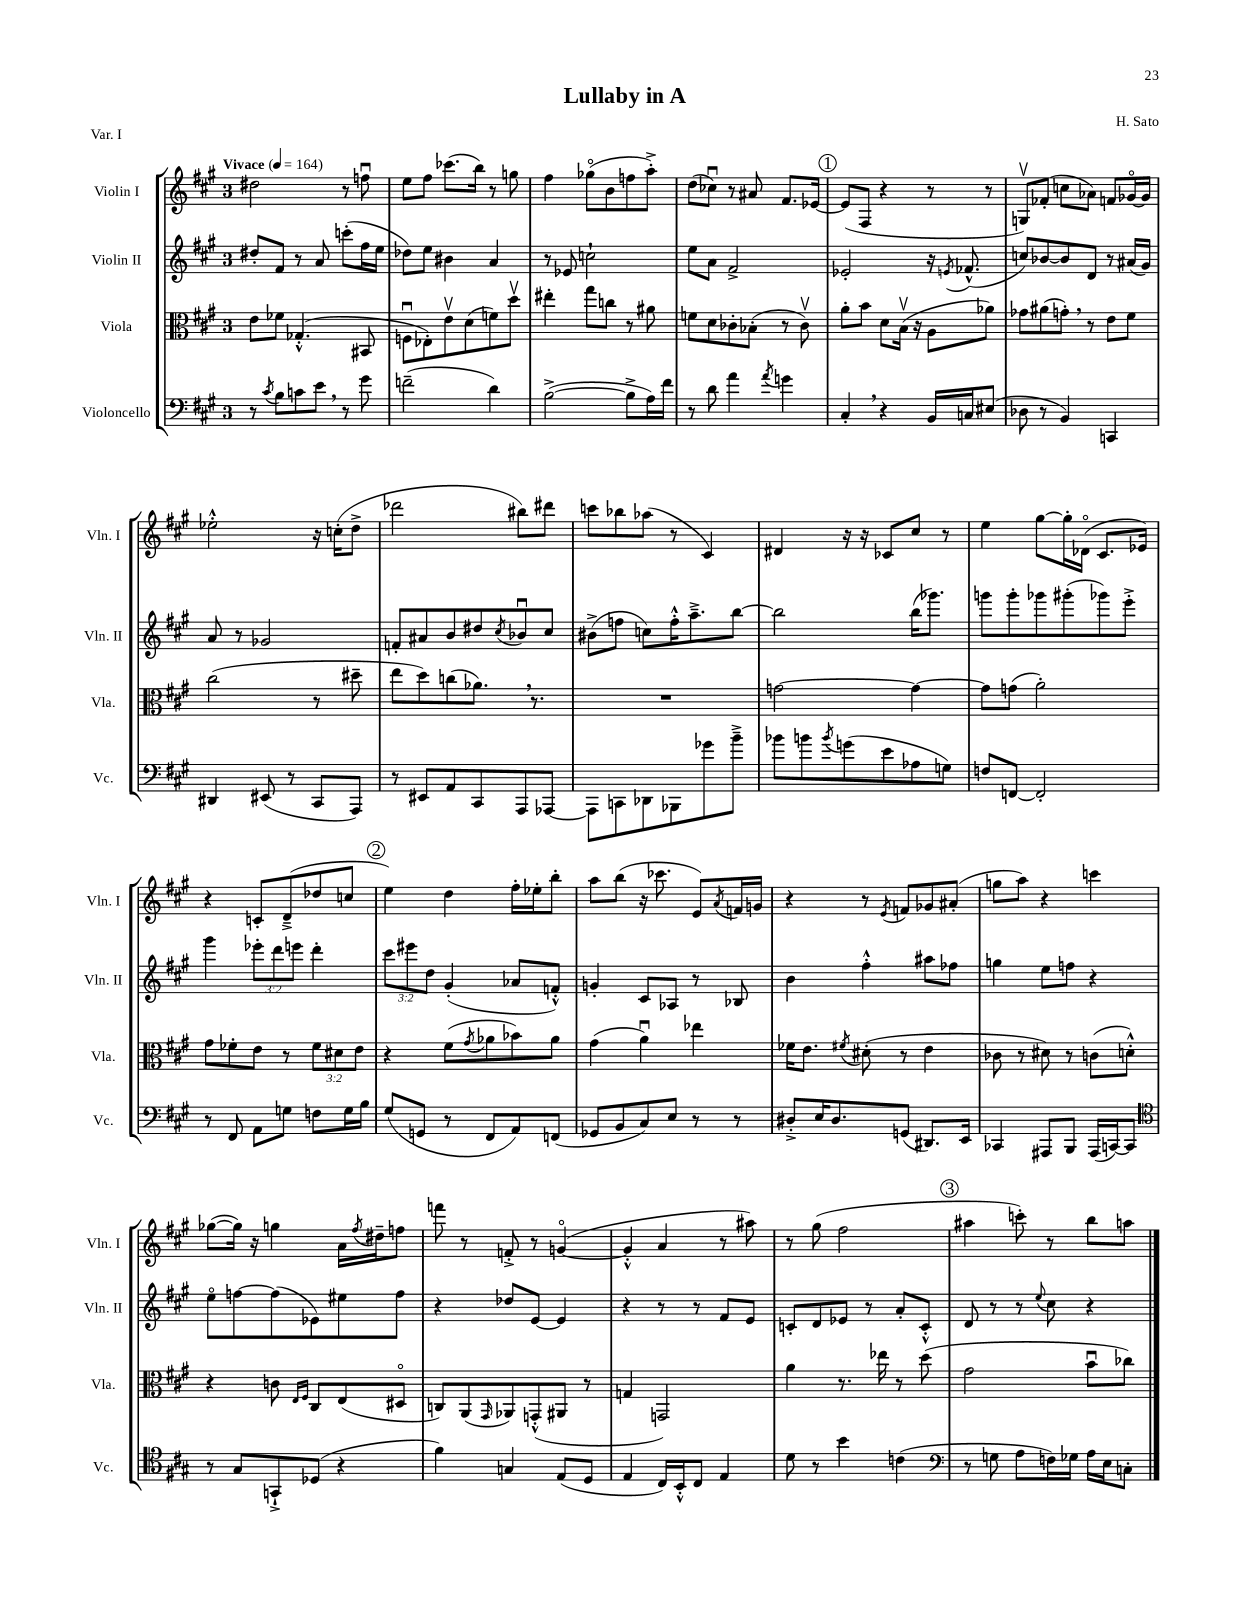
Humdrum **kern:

**kern	**kern	**kern	**kern
*staff4	*staff3	*staff2	*staff1
*clefF4	*clefC3	*clefG2	*clefG2
*k[f#c#g#]	*k[f#c#g#]	*k[f#c#g#]	*k[f#c#g#]
*M3/4	*M3/4	*M3/4	*M3/4
*MM164	*MM164	*MM164	*MM164
8r	8e	8dd#'	2dd#
8qc#	.	.	.
8B	8f-	8f#	.
8c	(4.G-'^^	8r	.
8e	.	8a	.
8r	.	(8ccc'	8r
8g#	8BB#	16ff#	8ffu
.	.	16ee	.
=	=	=	=
(2f~	8Fu	8dd-)	8ee
.	8E-')	8ee	8ff#
.	8ev	4b#	(8.ccc-
.	(8d	.	.
.	.	.	16bb)
4d)	8f)	4a	8r
.	8ddv	.	8gg
=	=	=	=
([2B^	4ee#'	8r	4ff#
.	.	8e-	.
.	8gg#	2cc`	(8gg-o
.	8cc	.	8b
8B^]	8r	.	8ff
16A)	8a#	.	8aa'^)
16f#	.	.	.
=	=	=	=
8r	8f	8ee	(8dd
8d	8d	8a	8cc-u)
4a	8c-'	2f#^	8r
.	(8B-'	.	8a#
8qa	.	.	.
4g	8r	.	8.f#
.	8c-v)	.	.
.	.	.	[16e-
=	=	=	=
4C#'	8a'	2e-'	(8e-]
.	8b	.	8F#
4r	8d	.	4r
.	(16Bv	.	.
.	16r	.	.
16BB	8A	16r	8r
.	.	8qe	.
16C	.	(8.f-^^	.
(8E#	8a-)	.	8r
=	=	=	=
8D-	8g-	8cc)	8Gv)
8r	(8a#	[8b-	(8f-'
4BB)	8g')	8b-]	8cc
.	8r	8d	8a-)
4CC	8e	8r	8f
.	8f#	(16a#	[16g-o
.	.	16g#)	16g-]
=	=	=	=
4DD#	(2cc#	8a	2ee-'^^
.	.	8r	.
(8EE#	.	2g-	.
8r	.	.	.
8CC#	8r	.	16r
.	.	.	(16cc'
8AAA)	8dd#~	.	8dd^
=	=	=	=
8r	8ee	8f'	2ddd-
8EE#	8dd)	8a#	.
8AA	(8cc	8b	.
8CC#	8.a-)	8dd#	.
.	.	8qcc#	.
8AAA	.	8b-u	8bb#)
.	8.r	.	.
[8AAA-	.	8cc#	8ddd#
=	=	=	=
8AAA-]	2.r	(8b#^	8ccc
8CC	.	8ff	8bb-
8DD-	.	8cc)	(8aa-
8BBB-	.	16ff'^^	8r
.	.	8.aa~^	.
8g-	.	.	4c#)
8b~^	.	[8bb	.
=	=	=	=
8b-	[2g	2bb]	4d#
8b	.	.	.
8qb	.	.	.
(8g	.	.	16r
.	.	.	16r
8e	.	.	8c-
8A-	4g_	(16bb	8cc#
.	.	8.ggg-)	.
8G)	.	.	8r
=	=	=	=
8F	8g]	8ggg	4ee
[8FF	(8g	8ggg'	.
2FF']	2a')	8ggg-	[8gg#
.	.	(8ggg#'	16gg#']
.	.	.	(16d-o
.	.	8ggg-)	8.c#
.	.	8eee'^	.
.	.	.	16e-)
=	=	=	=
8r	8g#	4ggg#	4r
8FF#	8f-'	.	.
8AA	8e	12eee-'	8c'
.	.	12ddd	.
8G	8r	.	(8d~^
.	.	12eee	.
8F	12f-	4ddd'	8dd-
.	12d#	.	.
16G	.	.	8cc
.	12e	.	.
16B	.	.	.
=	=	=	=
(8G#	4r	12ccc#	4ee)
.	.	12eee#	.
8GG	.	.	.
.	.	12dd	.
8r	(8f#	(4g#'	4dd
.	8qg#	.	.
8FF#	8a-	.	.
8AA)	8b-)	8a-	16ff#'
.	.	.	16ee-'
(8FF	8a-	8f'^^)	8bb'
=	=	=	=
8GG-	(4g#	4g'	8aa
8BB	.	.	(8bb
8C#)	4au)	8c#	16r
.	.	.	8.ccc-
8E	.	8A-	.
8r	4ee-	8r	8e)
.	.	.	8qa
8r	.	8B-	16f
.	.	.	16g
=	=	=	=
8D#'^	16f-	4b	4r
.	8.e	.	.
16E	.	.	.
8.D#	.	.	.
.	8qf#	.	.
.	(8d#'	4ff#'^^	8r
.	.	.	8qe
(8GG	8r	.	8f
8.DD#)	4e	8aa#	8g-
.	.	8ff-	(8a#'
16EE	.	.	.
=	=	=	=
4CC-	8c-	4gg	8gg
.	8r	.	8aa)
8AAA#	8d#)	8ee	4r
8BBB	8r	8ff	.
(16AAA#	(8c	4r	4ccc
[16CC)	.	.	.
8CC]	8d'^^)	.	.
=	=	=	=
*clefC4	*	*	*
8r	4r	8eeo	([8gg-
8G#	.	[8ff	16gg-])
.	.	.	16r
8GG`^	8c	(8ff]	4gg
.	16qqE	.	.
.	16qqF#	.	.
(8D-	8C#	8e-)	.
4r	(8E	8ee#	16a
.	.	.	8qff#
.	.	.	16dd#~
.	8D#o	8ff	8ff
=	=	=	=
4f#)	8C)	4r	8fff
.	(8AA	.	8r
.	16qqGG#	.	.
4G	8AA-)	8dd-	8f'^
.	(8GG'^^	[8e	8r
(8E	8AA#	4e]	([4go
8D	8r	.	.
=	=	=	=
4E	4G	4r	4g'^^]
16C#)	2GG)	8r	4a
16BB'^^	.	.	.
8C#	.	8r	.
4E	.	8f#	8r
.	.	8e	8aa#)
=	=	=	=
8d	4a	8c'	8r
8r	.	8d	(8gg#
4b	8.r	8e-	2ff#
.	.	8r	.
.	16ee-	.	.
(4c	8r	8a'	.
.	(8dd	8c'^^	.
=	=	=	=
*clefF4	*	*	*
8r	2g#	8d	4aa#
8G	.	8r	.
8A	.	8r	8ccc')
.	.	8qqee	.
16F)	.	8cc#	8r
16G-	.	.	.
16A	8bu	4r	8bb
16E	.	.	.
8C'	8cc-)	.	8aa
==	==	==	==
*-	*-	*-	*-
